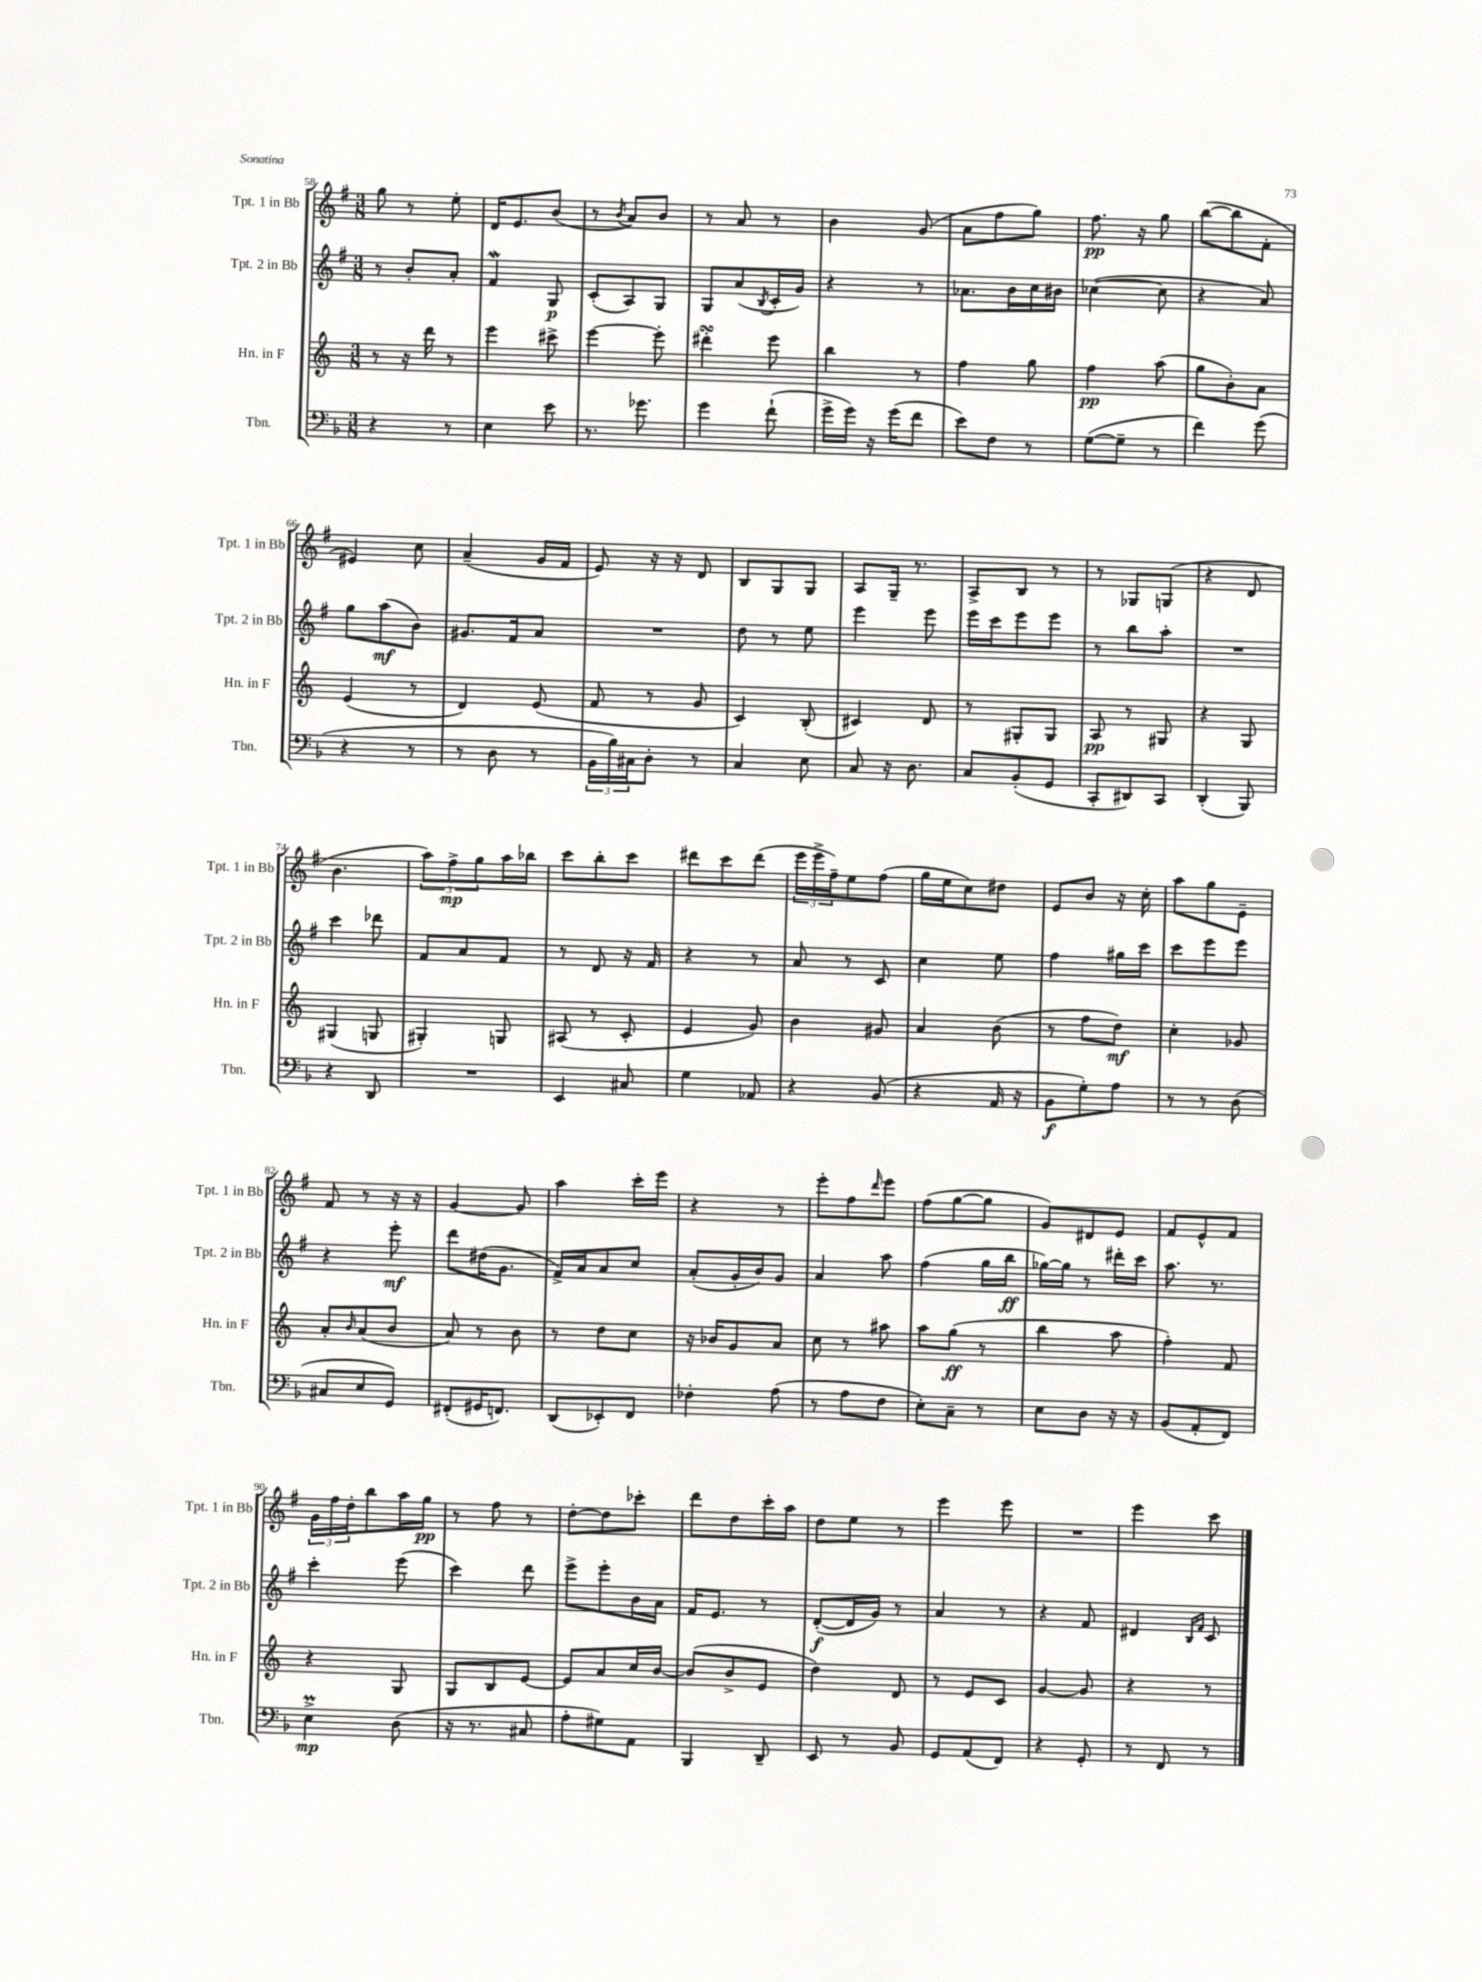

**kern	**kern	**kern	**kern
*staff4	*staff3	*staff2	*staff1
*clefF4	*clefG2	*clefG2	*clefG2
*k[b-]	*k[]	*k[f#]	*k[f#]
*M3/8	*M3/8	*M3/8	*M3/8
4r	8r	8r	8gg\
.	16r	8b'/L	8r
.	16ddd\	.	.
8r	8r	8a'/J	8ee'\
=	=	=	=
4E\	4eee\	4f#/	16d/LK
.	.	.	8.e/
8e\	8ccc#^\	8G/	(8b/J
=	=	=	=
8.r	[4eee\	(8c'/L	8r
.	.	.	8qb/
.	.	8A/)	8a/L)
8.g-\	.	.	.
.	8eee'\]	8G/J	8b/J
=	=	=	=
4g\	4ddd#'\	8G/L	8r
.	.	(8a/	8a/
.	.	8qB/	.
(8f`\	8eee\	16c'/L	8r
.	.	16g/JJ)	.
=	=	=	=
16g^\LL	4bb\	4r	4b\
16g\JJ)	.	.	.
16r	.	.	.
(16g\LK	.	.	.
8f\J	8r	8r	(8g/
=	=	=	=
8e\L)	4ff\	8.a-\L	8a\L
8F\J	.	.	8ff#\
.	.	16b\L	.
8r	8gg\	16cc\	8gg\J)
.	.	16b#\JJ	.
=	=	=	=
([8G\L	4ff\	([4cc-\	8.ff#\
8G~\]J	.	.	.
.	.	.	16r
8r	(8aa\	8cc-\]	8gg\
=	=	=	=
4f\)	8gg\L	4r	([8bb\L
.	8b'\)	.	8bb\]
(8g\	8a\J	8a/)	8f#'\J
=	=	=	=
4r	(4e/	8gg\L	4e#/)
.	.	(8aa\	.
8r	8r	8b\J)	8cc\
=	=	=	=
8r	4d/)	8.g#/L	(4a~/
8D\	.	.	.
.	.	16f#/k	.
8r	(8e/	8a/J	16g/LL
.	.	.	16f#/JJ
=	=	=	=
24BB-\LL	8f/	4.r	8e/)
24B-\)	.	.	.
24C#\J	.	.	.
8D'\J	8r	.	16r
.	.	.	16r
8r	8g/	.	8d/
=	=	=	=
4C/	4c/)	8dd\	8B/L
.	.	8r	8G/
8E\	(8B'/	8ee\	8G/J
=	=	=	=
8C/	4c#/)	4eee\	8A/L
16r	.	.	16G~/Jk
8.D\	.	.	8.r
.	8d/	8eee\	.
=	=	=	=
8C/L	8r	16eee\LL	8A^/L
.	.	16ccc\J	.
(8BB-'/	8G#'/L	8eee\	8B/J
8GG/J	8G#/J	8eee\J	8r
=	=	=	=
8CC'/L	8A/	8r	8r
8DD#/)	8r	8bb\L	8G-/L
8CC/J	8G#/	8aa'\J	(8G/J
=	=	=	=
(4DD'/	4r	4.r	4r
8BBB-/)	8G/	.	8d/
=	=	=	=
4r	(4G#/	4ccc\	4.b\
8DD/	8G/	8ddd-\	.
=	=	=	=
4.r	4G#'/)	8f#/L	12aa\L)
.	.	.	12ff#^\
.	.	8a/	.
.	.	.	12gg\
.	8G/	8f#/J	16aa\L
.	.	.	16bb-\JJ
=	=	=	=
4EE/	(8A#/	8r	8ccc\L
.	8r	8d/	8bb'\
8C#/	8c'/	16r	8ccc\J
.	.	16f#/	.
=	=	=	=
4G\	4e/	4r	8ddd#\L
.	.	.	8ccc\
8AA-/	8g/)	8r	(8ddd#\J
=	=	=	=
4r	4b\	8a/	24eee\LL
.	.	.	24eee^\
.	.	.	24ff#~\J)
.	.	8r	8ee\
(8BB-/	8g#/	8c/	(8ff#\J
=	=	=	=
4r	4a/	4cc\	16gg\LL
.	.	.	16ee\J
.	.	.	8cc\)
16AA/	(8b\	8ee\	8dd#\J
16r	.	.	.
=	=	=	=
8BB-\L	8r	4ff#\	8e/L
8G'\)	8ff\L	.	8b/J
8A\J	8dd\J)	16gg#\LL	16r
.	.	16ccc\JJ	16cc'\
=	=	=	=
8r	4cc'\	8ccc\L	8aa\L
8r	.	8eee\	8gg\
(8D\	8g-/	8eee\J	8e~\J
=	=	=	=
8C#/L	8a'/L	4r	8f#/
.	16qqb/	.	.
8E/	(8a/	.	8r
8GG/J)	8b/J	8eee'\	16r
.	.	.	16r
=	=	=	=
(8FF#'/L	8a/)	8ddd\L	[4g/
16GG#/K	8r	(16dd#\K	.
8.FF/J)	.	8.g\J	.
.	8b\	.	8g/]
=	=	=	=
(8DD/L	8r	16f#^/LL)	4aa\
.	.	16a/J	.
8EE-'/)	8dd\L	8a/	.
8FF/J	8cc\J	8cc/J	16ccc'\LL
.	.	.	16eee\JJ
=	=	=	=
4F-'\	16r	(8a'/L	4r
.	16b-/LK	.	.
.	8g/	16g'/L	.
.	.	16b/J)	.
(8A\	8a/J	8g/J	8r
=	=	=	=
8r	8cc\	4a/	8eee'\L
8A\L	8r	.	8ff#\
.	.	.	16qqddd/
8F\J	8aa#\	8aa\	8eee\J
=	=	=	=
8E'\L)	8aa\L	(4ff#\	(8ff#\L
8C~\J	(8gg\J	.	[8gg\
8r	8r	16gg\LL	8gg\]J
.	.	16bb\JJ	.
=	=	=	=
8E\L	4bb\	[16gg-\LL)	8g/L)
.	.	16gg-\]JJ	.
8D\J	.	8r	8d#/
16r	8aa\	16ddd#'\LL	8e/J
16r	.	16ccc\JJ	.
=	=	=	=
(8BB-/L	4ff'\)	8.aa\	8f#/L
8AA'/	.	.	8e^^/
.	.	8.r	.
8FF/J)	8f/	.	8f#/J
=	=	=	=
4E^\	4r	4ccc'\	24g\LL
.	.	.	24ff#\
.	.	.	24dd'\J
.	.	.	8bb\
(8D\	8G/	(8eee\	16aa\L
.	.	.	16gg\JJ
=	=	=	=
16r	8G/L	4ccc\)	8r
8.r	.	.	.
.	8B/	.	8ff#\
8C#/	[8e/J	8ddd\	8r
=	=	=	=
8A'\L	8e/]L	8eee^\L	[8dd'\L
8G#\)	8a/	8eee'\	8dd\]
8AA\J	16cc/L	16b\L	8ccc-'\J
.	[16b/JJ	16a\JJ	.
=	=	=	=
4BBB-/	(8b/]L	16f#/LK	8ddd\L
.	.	8.e/J	.
.	8b^/	.	8dd\
8DD~/	8e/J	8r	16ccc'\L
.	.	.	16aa\JJ
=	=	=	=
8EE/	4dd\)	([8d'/L	8dd\L
8r	.	16d/]L	8ee\J
.	.	16g/JJ)	.
8BB-/	8d/	8r	8r
=	=	=	=
8GG/L	8r	4a/	4eee\
(8AA/	8e/L	.	.
8FF/J)	8c/J	8r	8eee\
=	=	=	=
4r	[4g/	4r	4.r
8GG'/	8g/]	8f#/	.
=	=	=	=
8r	4r	4d#/	4eee\
8FF/	.	.	.
.	.	16qqB/LL	.
.	.	16qqf#/JJ	.
8r	8r	8c/	8ccc\
==	==	==	==
*-	*-	*-	*-
